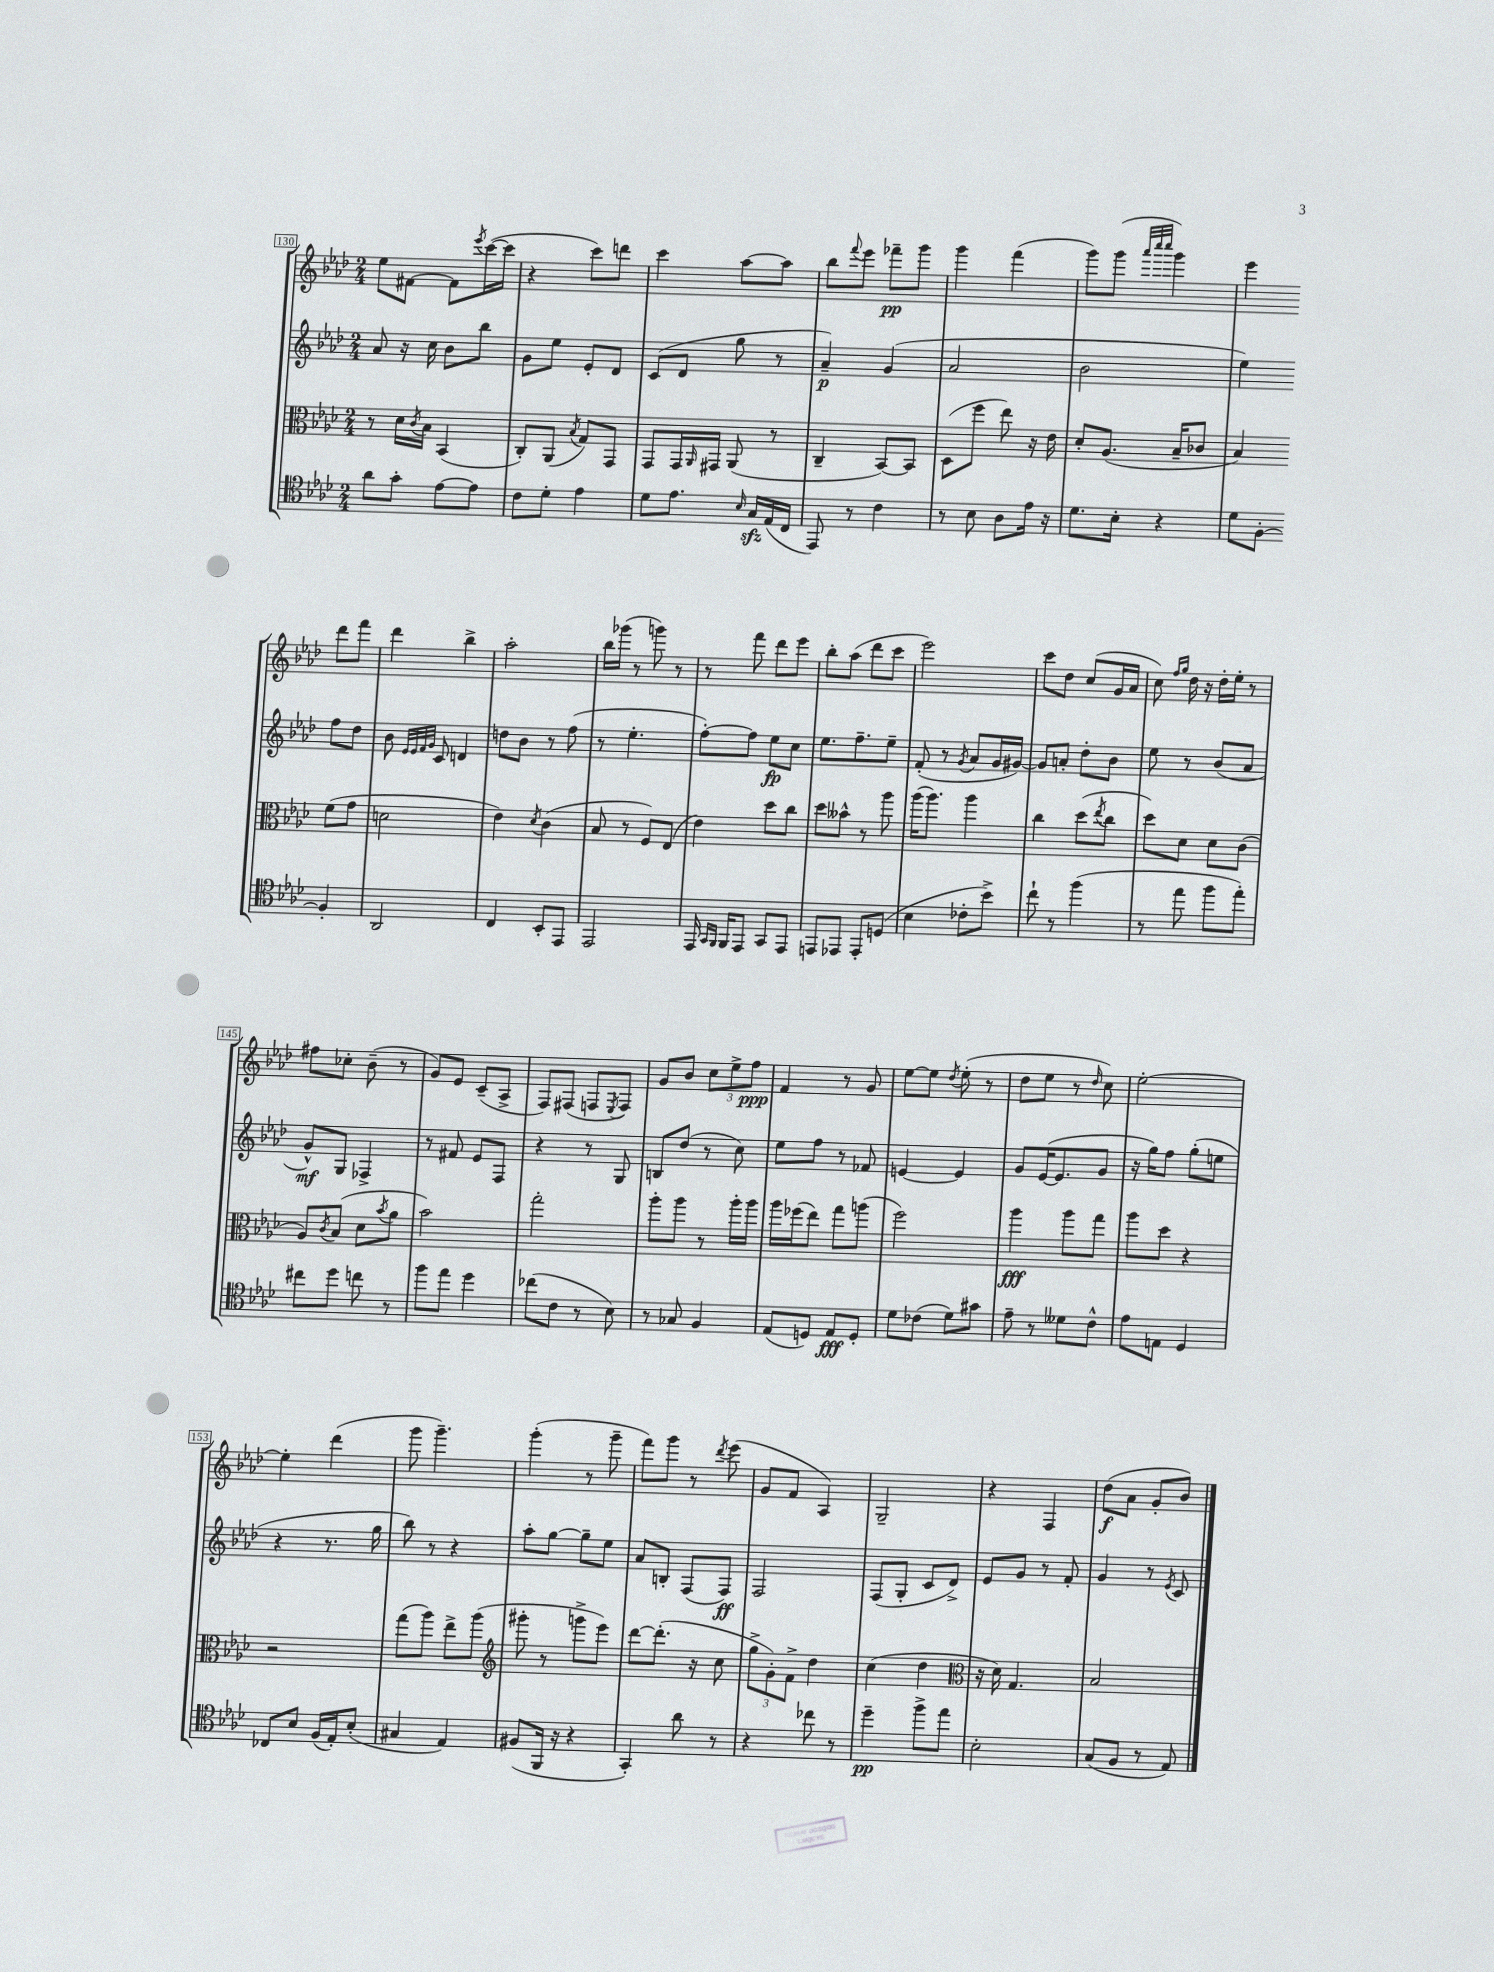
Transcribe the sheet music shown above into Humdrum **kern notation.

**kern	**kern	**kern	**kern
*staff4	*staff3	*staff2	*staff1
*clefC4	*clefC3	*clefG2	*clefG2
*k[b-e-a-d-]	*k[b-e-a-d-]	*k[b-e-a-d-]	*k[b-e-a-d-]
*M2/4	*M2/4	*M2/4	*M2/4
8a-	8r	8a-	8ee-
8g'	16d-	16r	[8f#
.	8qc	.	.
.	16B-	16cc	.
[8e-	(4BB-	8b-	8f#]
.	.	.	8qeee-
8e-]	.	8bb-	([16ccc
.	.	.	16ccc]
=	=	=	=
8c	8C')	8g	4r
8d-'	(8AA-	8ee-	.
.	8qB-	.	.
4e-	8G)	8e-'	8ccc)
.	8GG	8d-	8ddd
=	=	=	=
8d-	8GG	(8c	4ccc
8.e-	16GG	8d-	.
.	16qqAA-	.	.
.	16GG#	.	.
.	(8AA-	8gg	[8aa-
16qqB-	.	.	.
16G	.	.	.
(16E-	8r	8r	8aa-]
16C	.	.	.
=	=	=	=
8EE-)	4C~	4a-~)	8bb-
.	.	.	8qqfff
8r	.	.	8eee-
4c	[8BB-)	(4g	8fff-~
.	8BB-]	.	8ggg
=	=	=	=
8r	(8D-	2a-	4ggg
8B-	8ff	.	.
8A-	8ee-)	.	(4fff
16e-	16r	.	.
16r	16e-	.	.
=	=	=	=
8.d-	8d-'	2b-	8ggg)
.	(8.A-	.	(8ggg
16B-'	.	.	.
.	.	.	32qqaaa-
.	.	.	32qqcccc
.	.	.	32qqcccc
4r	.	.	4ggg)
.	16B-~	.	.
.	8c-	.	.
=	=	=	=
8d-	4B-)	4ee-)	4eee-
[8F'	.	.	.
4F']	(8f	8ff	8ddd-
.	8g	8dd-	8fff
=	=	=	=
2AA-	2d	8b-	4ddd-
.	.	32qqe-	.
.	.	32qqe-	.
.	.	32qqf	.
.	.	32qqg	.
.	.	8c	.
.	.	4d	4bb-^
=	=	=	=
4C	4e-)	8dd	2aa-'
.	.	8b-	.
.	8qd-	.	.
8BB-'	(4c	8r	.
8EE-	.	(8ff	.
=	=	=	=
2EE-	8B-	8r	16bb-
.	.	.	(16ggg-
.	8r	4.ee-'	8r
.	8F)	.	8ggg)
.	(8E-	.	8r
=	=	=	=
16EE-	4e-)	[8ff')	8r
16qqGG	.	.	.
16qqFF	.	.	.
16FF	.	.	.
8EE-	.	8ff]	8fff
8GG	8dd-	8ee-	8ddd-
8EE-	8cc	8cc	8eee-
=	=	=	=
8EE	8dd-	8.ee-	8bb-'
8EE-	8b--^^	.	(8aa-
.	.	8.ff~	.
8EE-'	8r	.	8ddd-
(8D	8aa-	8ee-~	8ccc
=	=	=	=
4B-	(16aa-	(8f'	2eee-)
.	8.aa-)	.	.
.	.	8r	.
.	.	8qg	.
8c-'	4aa-	8a-	.
8b-^)	.	16g	.
.	.	[16g#)	.
=	=	=	=
8cc`	4cc	8g#]	8ccc
8r	.	8a'	8dd-
(4ff	(8dd-	8dd-'	(8cc
.	8qee-	.	.
.	8cc	8b-	16g
.	.	.	16a-
=	=	=	=
8r	8dd-)	8ee-	8cc)
.	.	.	16qqff
.	.	.	16qqgg
8ee-	8d-	8r	16dd-
.	.	.	16r
8ff	8d-	(8b-	16dd-'
.	.	.	16ee-'
8ee-')	(8c	8a-	8r
=	=	=	=
8cc#	8A-)	8g^^)	8ff#
.	8qc	.	.
8dd-	(8B-	8G	8cc-'
8cc	8d-	4F-^	(8b-~
.	8qb-	.	.
8r	8a-	.	8r
=	=	=	=
8ff	2b-)	8r	8g)
8ee-	.	8f#	8e-
4dd-	.	8e-	(8c~
.	.	8F	8A-^
=	=	=	=
(8cc-	2gg'	4r	8F)
8c	.	.	(8F#
8r	.	8r	8F
.	.	.	8qE-
8B-)	.	8G	8F)
=	=	=	=
8r	8aa-'	8B	8g
8G-	8aa-	(8dd-	8b-
4F	8r	8r	12cc
.	.	.	12ee-^
.	16aa-'	8cc)	.
.	.	.	12ff
.	16aa-	.	.
=	=	=	=
(8E-	16aa-	8ee-	4f
.	(16ff-	.	.
8D)	8ee-)	8ff	.
8E-	8gg	8r	8r
8D'	(8aa	8f-	8g
=	=	=	=
8d-	2ff)	[4e	[8ee-
(8c-	.	.	8ee-]
.	.	.	8qdd-
8d-)	.	4e]	(8ee-'
8g#	.	.	8r
=	=	=	=
8e-~	4aa-	8g	8dd-
8r	.	([16e-	8ee-
.	.	8.e-]	.
8d--	8aa-	.	8r
.	.	.	16qqdd-
8c^^	8gg	8g	8cc)
=	=	=	=
8e-	8aa-	16r	[2ee-'
.	.	16gg)	.
8E	8dd-	8ff	.
4D-	4r	(8gg'	.
.	.	8ee	.
=	=	=	=
8C-	2r	4r	4ee-']
8B-	.	.	.
(16F	.	8.r	(4ddd-
16E-')	.	.	.
(8B-'	.	.	.
.	.	16gg	.
=	=	=	=
4G#	(8gg	8bb-)	8ggg
.	8aa-)	8r	4.ggg~)
4E-)	8ee-^	4r	.
.	(8aa-	.	.
=	=	=	=
*	*clefG2	*	*
(8F#	8ggg#'	8aa-'	(4ggg'
16FF	8r	[8gg	.
16r	.	.	.
4r	8ggg^	8gg~]	8r
.	8eee-)	8ee-	8ggg~
=	=	=	=
4GG')	[8ddd-	8a-	8fff)
.	(8.ddd-']	8B'	8ggg
8a-	.	(8F	8r
.	16r	.	.
.	.	.	8qddd-
8r	8cc	8F)	(8eee-
=	=	=	=
4r	12gg^	2F	8g
.	12g')	.	.
.	.	.	8f
.	12f^	.	.
8cc-	4dd-	.	4A-)
8r	.	.	.
=	=	=	=
4dd-~	(4cc	(8F	2G~
.	.	8G'	.
8ff^	4dd-	8c	.
8ee-	.	8d-^)	.
=	=	=	=
*	*clefC3	*	*
2B-'	16r	8e-	4r
.	16d-)	.	.
.	4.G	8g	.
.	.	8r	4F
.	.	8f'	.
=	=	=	=
(8G	2B-	4g	(8dd-
8F	.	.	8a-
8r	.	8r	8g'
.	.	8qe-	.
8E-)	.	8c	8b-)
==	==	==	==
*-	*-	*-	*-
